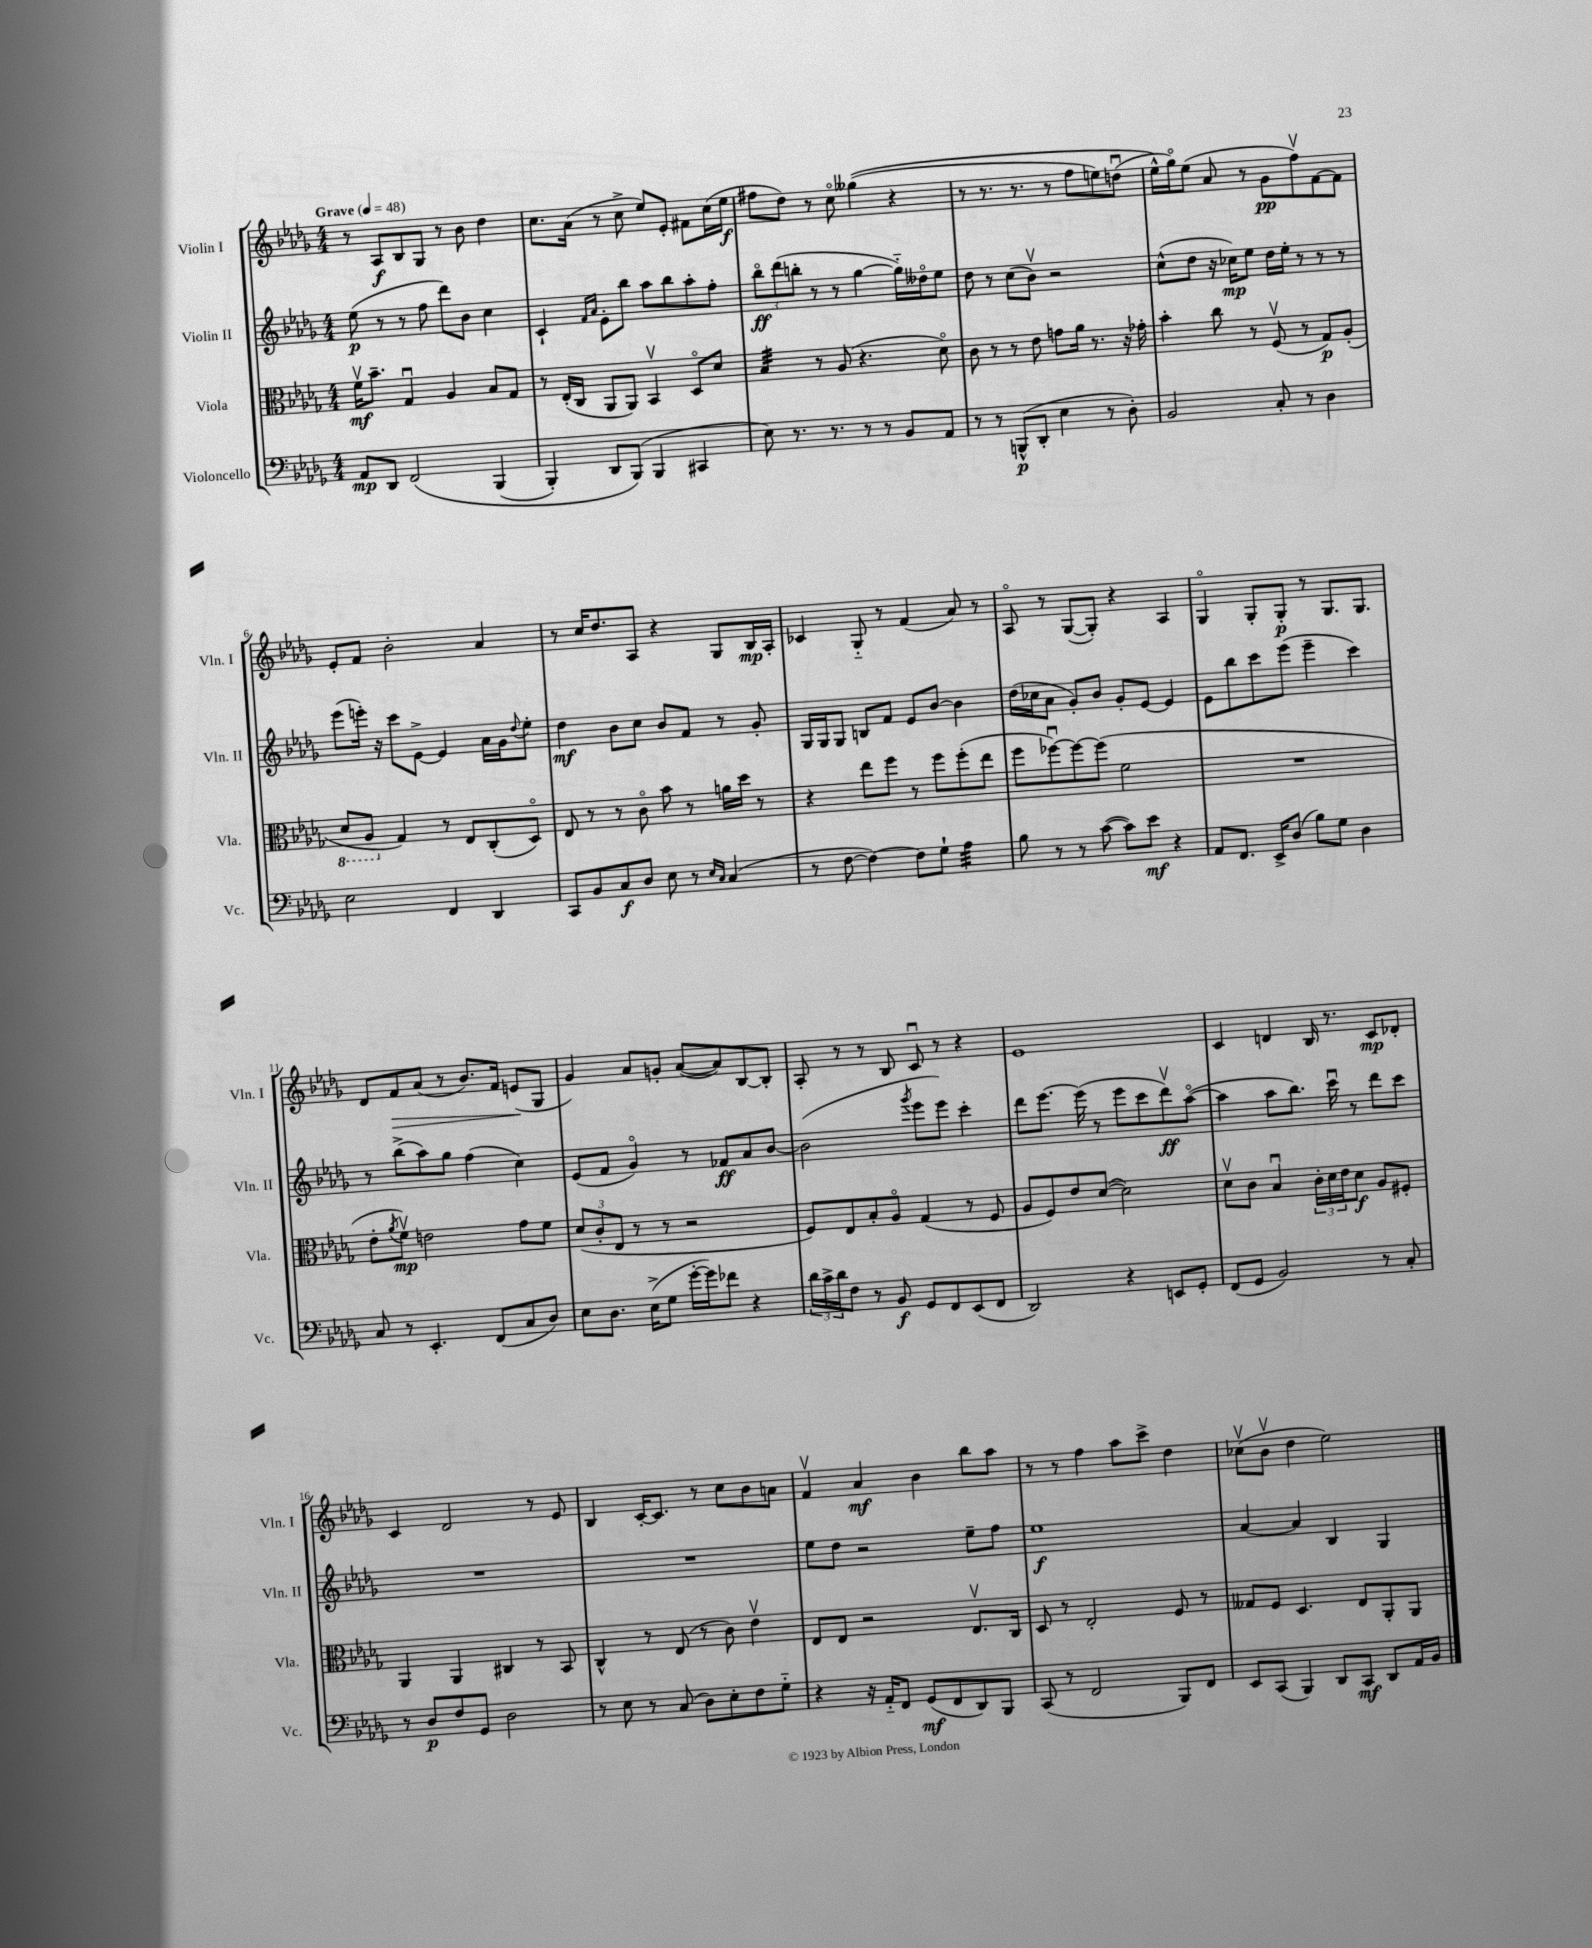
<<
\new StaffGroup <<
\new Staff = "s0" \with { instrumentName = "Violin I" shortInstrumentName = "Vln. I" } {
    \clef treble \key des \major \numericTimeSignature \time 4/4 \tempo "Grave" 4 = 48
    r8 aes8\f bes8 ges8 r8 bes'8 des''4 |
    c''8. aes'16( r8 c''8-> ees''8) ees'8-. fis'8 c''16( ees''16\f |
    fis''8 des''8) r8 c''8\flageolet geses''4(\( r4 |
    r8 r8. r8. r8 f''8 e''8) d''8\downbow( |
    ees''16-^\) ges''16\flageolet) ees''8( aes'8 r8 ges'8\pp f''8\upbow) f'8~ f'8 |
    ees'8-. f'8 bes'2-. aes'4 |
    r8 c''16 des''8. aes8 r4 ges8 bes16\mp aes16-. |
    ces'4 ges8-_ r8 f'4( aes'8) r8 |
    aes8\flageolet r8 ges8~( ges8-.) r4 aes4 |
    ges4\flageolet ges8-. ges8-.\p r8 ges8. ges8. |
    des'8 f'8\> aes'8( r8 bes'8.) f'16 e'8\!( ges8 |
    ges'4) aes'8 g'8-. aes'8~( aes'8) bes8~ bes8-. |
    aes8-. r8 r8 bes8 c'8\downbow r8 r4 |
    ees'1 |
    c'4 d'4 bes16 r8. c'8\mp des'8-. |
    c'4 des'2 r8 ees'8 |
    bes4 c'16~-. c'8. r8 c''8 bes'8 a'8 |
    f'4\upbow aes'4\mf bes'4 bes''8 aes''8 |
    r8 r8 f''4 aes''8 c'''8-> des''4 |
    ces''8\upbow( bes'8\upbow des''4 ees''2) \bar "|." |
}
\new Staff = "s1" \with { instrumentName = "Violin II" shortInstrumentName = "Vln. II" } {
    \clef treble \key des \major \numericTimeSignature \time 4/4
    ees''8\p( r8 r8 f''8 des'''8) bes'8 c''4 |
    c'4-! \grace { f'16 aes'16 } ees'8-. bes''8 aes''8 bes''8 aes''8-. f''8-. |
    \tuplet 3/2 { bes''8\flageolet\ff des'''8( b''8-. } r8 r8 ges''4~ ges''16-_) deses''16\flageolet ees''8 |
    des''8 r8 c''8( bes'8\upbow) r2 |
    c''8-^( des''8 r16 ces''16\mp) ees''8 des''16 ees''16-. r8 r8 r8 |
    ees'''8( e'''16-.) r16 c'''8 ees'8~-> ees'4 aes'16 ges'16 \appoggiatura { des''8 } ees''8-. |
    des''4\mf bes'8 c''8 bes'8 f'8 r8 ges'8-. |
    ges16 ges16 ges8 b8 f'8 ees'8 bes'8~ bes'4 |
    des''16( ces''16 aes'8 ges'8-.) bes'8 ges'8-. ees'8~ ees'4 |
    ees'8 bes''8 c'''8 ees'''8( ees'''4-- c'''4) |
    r8 bes''8->( aes''8) ges''8 f''4( c''4) |
    ees'8( f'8 ges'4\flageolet) r8 fes'8\ff aes'8 bes'8~ |
    bes'2( \acciaccatura { ges'''8 } ees'''8 ees'''8) c'''4-. |
    des'''8 ees'''8.~ ees'''16( r8 ees'''8 c'''8 des'''8\upbow\ff) aes''8~\flageolet( |
    aes''4 aes''8 bes''8.) c'''16\downbow r8 des'''8 c'''8 |
    R1 |
    R1 |
    ees''8 des''8 r2 ees''8-- f''8 |
    ees''1\f |
    aes'4~ aes'4 bes4 ges4 \bar "|." |
}
\new Staff = "s2" \with { instrumentName = "Viola" shortInstrumentName = "Vla." } {
    \clef alto \key des \major \numericTimeSignature \time 4/4
    f'16\upbow\mf bes'8.-- ges4\downbow aes4 bes8 ges8 |
    r8 ees16-.( c16 aes,8 aes,8) bes,4\upbow des8\flageolet des'8 |
    bes4:32 r8 aes8( r4. des'8\flageolet) |
    c'8 r8 r8 ees'8 g'8 aes'16 r8. r16 ges'16-. |
    bes'4-. c''8 r8 f8\upbow( r8 ges8\p) aes8-.( |
    \ottava #-1 des8 aes,8 \ottava #0 ges4) r8 ees8 c8-.( des8\flageolet) |
    ees8 r8 r8 c'8\flageolet bes'8 r8 a'16 des''16 r8 |
    r4 ees''8 f''8 r8 f''8 f''8-.( ees''8 |
    f''8 fes''8~\downbow) fes''8~ fes''8( f'2 |
    R1 |
    ees'8-. \acciaccatura { aes'8 } f'8\upbow\mp) e'2 ges'8 f'8 |
    \tuplet 3/2 { des'8( c'8-. ees8 } r8 r8 r2 |
    f8) ees8 bes8-. aes8\flageolet ges4( r8 f8 |
    aes8 f8) ees'8 des'8~( des'2) |
    des'8\upbow c'8 bes4\downbow \tuplet 3/2 { c'16-. des'16 ees'16 } des'8\f aes8 fis8-. |
    aes,4 aes,4 cis4 r8 bes,8 |
    c4-^ r8 ees8( r8 c'8) ees'4\upbow |
    ees8 ees8 r2 ees8.\upbow c16 |
    des8 r8 ees2-. f8 r8 |
    geses8 f8 des4. ees8 aes,8-. aes,8 \bar "|." |
}
\new Staff = "s3" \with { instrumentName = "Violoncello" shortInstrumentName = "Vc." } {
    \clef bass \key des \major \numericTimeSignature \time 4/4
    aes,8\mp des,8 f,2\( bes,,4( |
    bes,,4-.) des,8 bes,,8(\) bes,,4 cis,4 |
    ees8) r8. r8. r8 r8 bes,8 aes,8 |
    r8 r8 b,,8-^\p( des,8-. ees4 r8 des8-.) |
    bes,2 c8-. r8 des4 |
    ees2 f,4 des,4 |
    c,8 bes,8 c8\f des8 ees8 r8 \grace { ees16 c16 } c4( |
    r8 f8~ f4~) f8 ges8-! aes4:32 |
    bes8 r8 r8 c'8~( c'8) ees'8\mf r4 |
    aes,8 f,8. ees,16-> des8( bes8) ges8 des4 |
    c8 r8 ees,4.-. f,8( c8 des8) |
    ees8 des8. ees16->( ges8 ges'16~-. ges'16) fes'8 r4 |
    \tuplet 3/2 { des'16 c'16-> des'16 } f8 r8 bes,8\f ges,8 f,8 ees,8( f,8 |
    des,2) r4 e,8 ges,8-. |
    f,8( ges,8 bes,2) r8 c8-. |
    r8 des8\p f8 ges,8 des2 |
    r8 ees8 r8 c8( des8) ees8-. f8 ges8-_ |
    r4 r16 aes,16-_ f,8 ges,8\mf( f,8 des,8) bes,,8 |
    c,8( r8 f,2 bes,,8) f,8 |
    ees,8 c,8( bes,,4) des,8 c,8\mf des,8 aes,16 bes,16 \bar "|." |
}
>>
>>
